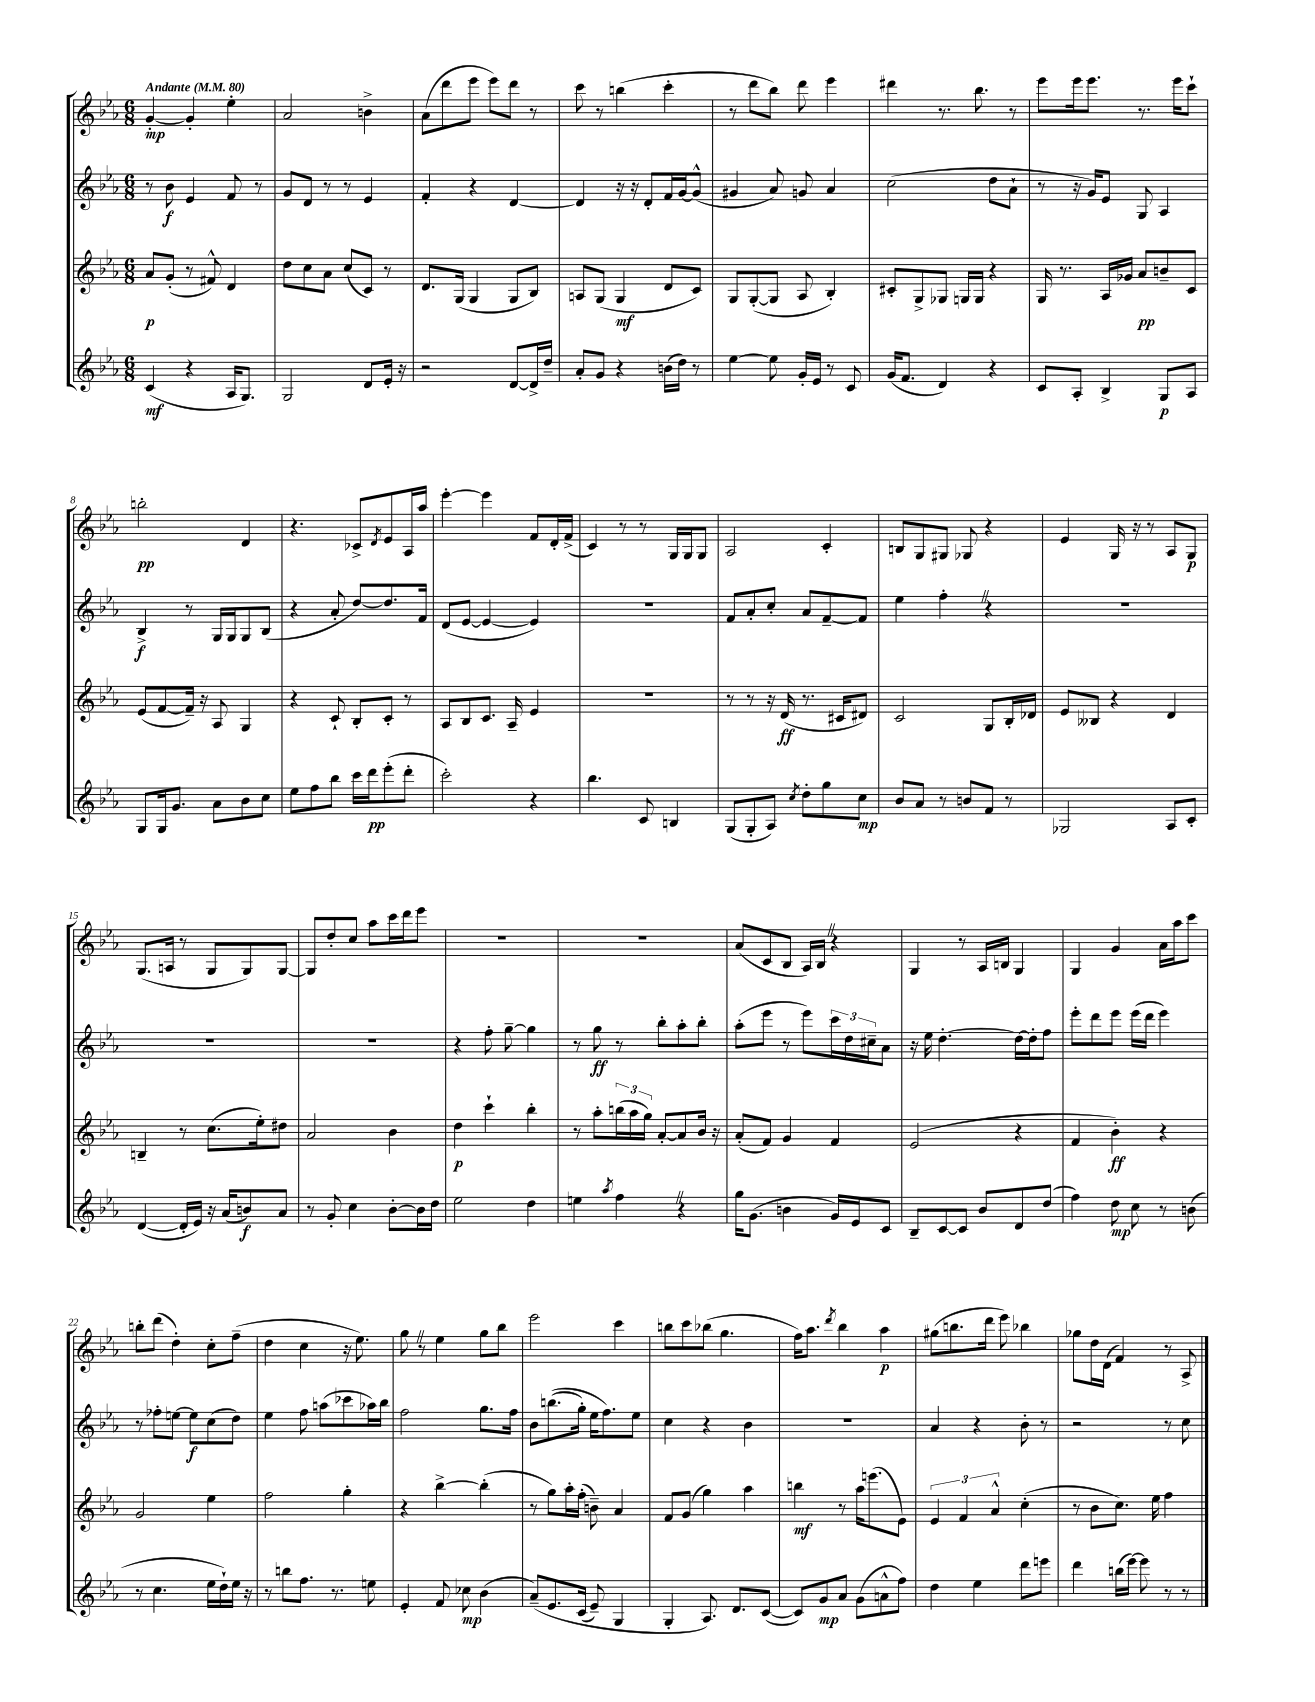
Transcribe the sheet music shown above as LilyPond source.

<<
\new StaffGroup <<
\new Staff = "s0" {
    \clef treble \key ees \major \numericTimeSignature \time 6/8 \tempo "Andante" 4 = 80
    g'4~-.\mp g'4-. ees''4-. |
    aes'2 b'4-> |
    aes'8( d'''8 ees'''8 ees'''8) d'''8 r8 |
    c'''8 r8 b''4( c'''4-. |
    r8 d'''8 bes''8) d'''8 ees'''4 |
    dis'''4 r8. bes''8. r8 |
    ees'''8 ees'''16 ees'''8. r8. ees'''16 c'''8-! |
    b''2-.\pp d'4 |
    r4. ces'8-> \acciaccatura { d'8 } ees'8 aes16 aes''16 |
    ees'''4~-. ees'''4 f'8 d'16-. f'16->( |
    c'4) r8 r8 g16 g16 g8 |
    aes2 c'4-. |
    b8 g8 gis8 ges8 r4 |
    ees'4 g16 r16 r8 aes8 g8\p |
    g8.( a16 r8 g8 g8) g8~ |
    g8 d''8-. c''8 aes''8 c'''16 d'''16 ees'''8 |
    R2. |
    R2. |
    aes'8( c'8 bes8 aes16) bes16 \once \override BreathingSign.text = \markup { \musicglyph "scripts.caesura.straight" } \breathe r4 |
    g4 r8 aes16 b16 g4 |
    g4 g'4 aes'16 aes''16 c'''8 |
    b''8-. d'''8( d''4-.) c''8-. f''8--( |
    d''4 c''4 r16 ees''8.) |
    g''8 \once \override BreathingSign.text = \markup { \musicglyph "scripts.caesura.straight" } \breathe r8 ees''4 g''8 bes''8 |
    ees'''2 c'''4 |
    b''8 c'''8 bes''8( g''4. |
    f''16) aes''8. \acciaccatura { d'''8 } bes''4 aes''4\p |
    gis''8( b''8. d'''16 ees'''8) bes''4 |
    ges''8 d''16 d'16( f'4) r8 aes8-> \bar "|." |
}
\new Staff = "s1" {
    \clef treble \key ees \major \numericTimeSignature \time 6/8
    r8 bes'8\f ees'4 f'8 r8 |
    g'8 d'8 r8 r8 ees'4 |
    f'4-. r4 d'4~ |
    d'4 r16 r16 d'8-. f'16 g'16~ g'8-^( |
    gis'4 aes'8) g'8 aes'4 |
    c''2( d''8 aes'8-! |
    r8 r16 g'16) ees'8 g8 aes4 |
    bes4->\f r8 g16 g16 g8 bes8( |
    r4 aes'8-. d''8~) d''8. f'16 |
    d'8( ees'8~ ees'4~ ees'4) |
    R2. |
    f'8 aes'8-. c''8-. aes'8 f'8~-- f'8 |
    ees''4 f''4-. \once \override BreathingSign.text = \markup { \musicglyph "scripts.caesura.straight" } \breathe r4 |
    R2. |
    R2. |
    R2. |
    r4 f''8-. g''8~-- g''4 |
    r8 g''8\ff r8 bes''8-. aes''8-. bes''8-. |
    aes''8-.( ees'''8 r8 ees'''8) \tuplet 3/2 { c'''16 d''16 cis''16-- } aes'8 |
    r16 ees''16 d''4.~-. d''16~ d''16-. f''8 |
    ees'''8-. d'''8 ees'''8 ees'''16( d'''16 ees'''4) |
    r8 fes''8-. e''8~ e''8\f c''8( d''8) |
    ees''4 f''8 a''8( ces'''8 aes''16) bes''16 |
    f''2 g''8. f''16 |
    bes'8 b''8.(\( g''16-.) ees''16 f''8.\) ees''8 |
    c''4 r4 bes'4 |
    R2. |
    aes'4 r4 bes'8-. r8 |
    r2 r8 c''8 \bar "|." |
}
\new Staff = "s2" {
    \clef treble \key ees \major \numericTimeSignature \time 6/8
    aes'8\p g'8-.( r8 fis'8-^) d'4 |
    d''8 c''8 aes'8 c''8( c'8) r8 |
    d'8. g16( g4 g8 bes8) |
    a8 g8( g4\mf d'8 c'8) |
    g8 g8~-.( g8 aes8 bes4-.) |
    cis'8-. g8-> ges8 g16 g16 r4 |
    g16 r8. aes16 ges'16 aes'8\pp b'8-- c'8 |
    ees'8( f'8~ f'16--) r16 aes8 g4 |
    r4 c'8-! bes8-. c'8-. r8 |
    aes8 bes8 c'8. aes16-- ees'4 |
    R2. |
    r8 r8 r16 d'16\ff( r8. cis'16 dis'8) |
    c'2 g8 bes16-. des'16 |
    ees'8 beses8 r4 d'4 |
    b4-- r8 c''8.( ees''16-.) dis''8 |
    aes'2 bes'4 |
    d''4\p c'''4-! bes''4-. |
    r8 aes''8-. \tuplet 3/2 { b''16( aes''16 g''16) } aes'8~-. aes'8 bes'16 r16 |
    aes'8-.( f'8) g'4 f'4 |
    ees'2( r4 |
    f'4 bes'4-.\ff) r4 |
    g'2 ees''4 |
    f''2 g''4-. |
    r4 bes''4~-> bes''4-.( |
    r8 g''8) aes''16-. f''16-.( b'8--) aes'4 |
    f'8 g'8( g''4) aes''4 |
    b''4\mf r8 aes''16 e'''8.( ees'8) |
    \tuplet 3/2 { ees'4 f'4 aes'4-^ } c''4-.( |
    r8 bes'8 c''8.) ees''16 f''4 \bar "|." |
}
\new Staff = "s3" {
    \clef treble \key ees \major \numericTimeSignature \time 6/8
    c'4\mf( r4 aes16 g8.) |
    g2 d'8 ees'16-. r16 |
    r2 d'8~ d'16-> d''16-- |
    aes'8-. g'8 r4 b'16( d''16) r8 |
    ees''4~ ees''8 g'16-. ees'16 r8 c'8 |
    g'16( f'8. d'4) r4 |
    c'8 aes8-. bes4-> g8\p aes8 |
    g8 g16 g'8. aes'8 bes'8 c''8 |
    ees''8 f''8 bes''8 c'''16 d'''16\pp ees'''8-.( d'''8-. |
    c'''2-.) r4 |
    bes''4. c'8 b4 |
    g8( g8-. aes8) \acciaccatura { c''8 } d''8-. g''8 c''8\mp |
    bes'8 aes'8 r8 b'8 f'8 r8 |
    ges2 aes8 c'8-. |
    d'4~( d'16-. ees'16) r16 aes'16( b'8\f) aes'8 |
    r8 g'8-. c''4 bes'8~-. bes'16 d''16 |
    ees''2 d''4 |
    e''4 \acciaccatura { aes''8 } f''4 \once \override BreathingSign.text = \markup { \musicglyph "scripts.caesura.straight" } \breathe r4 |
    g''16 g'8.( b'4 g'16) ees'16 c'8 |
    bes8-- c'8~ c'8 bes'8 d'8 d''8( |
    f''4) d''8\mp c''8 r8 b'8( |
    r8 c''4. ees''16 d''16-!) ees''16 r16 |
    r8 b''8 f''8. r8. e''8 |
    ees'4-. f'8 ces''8\mp bes'4( |
    aes'8--)\( ees'8. c'16( ees'8--) g4 |
    g4-. aes8.\) d'8. c'8~( |
    c'8) g'8\mp aes'8 g'8( a'8-^ f''8) |
    d''4 ees''4 d'''8 e'''8 |
    d'''4 b''16( ees'''16~) ees'''8 r8 r8 \bar "|." |
}
>>
>>
